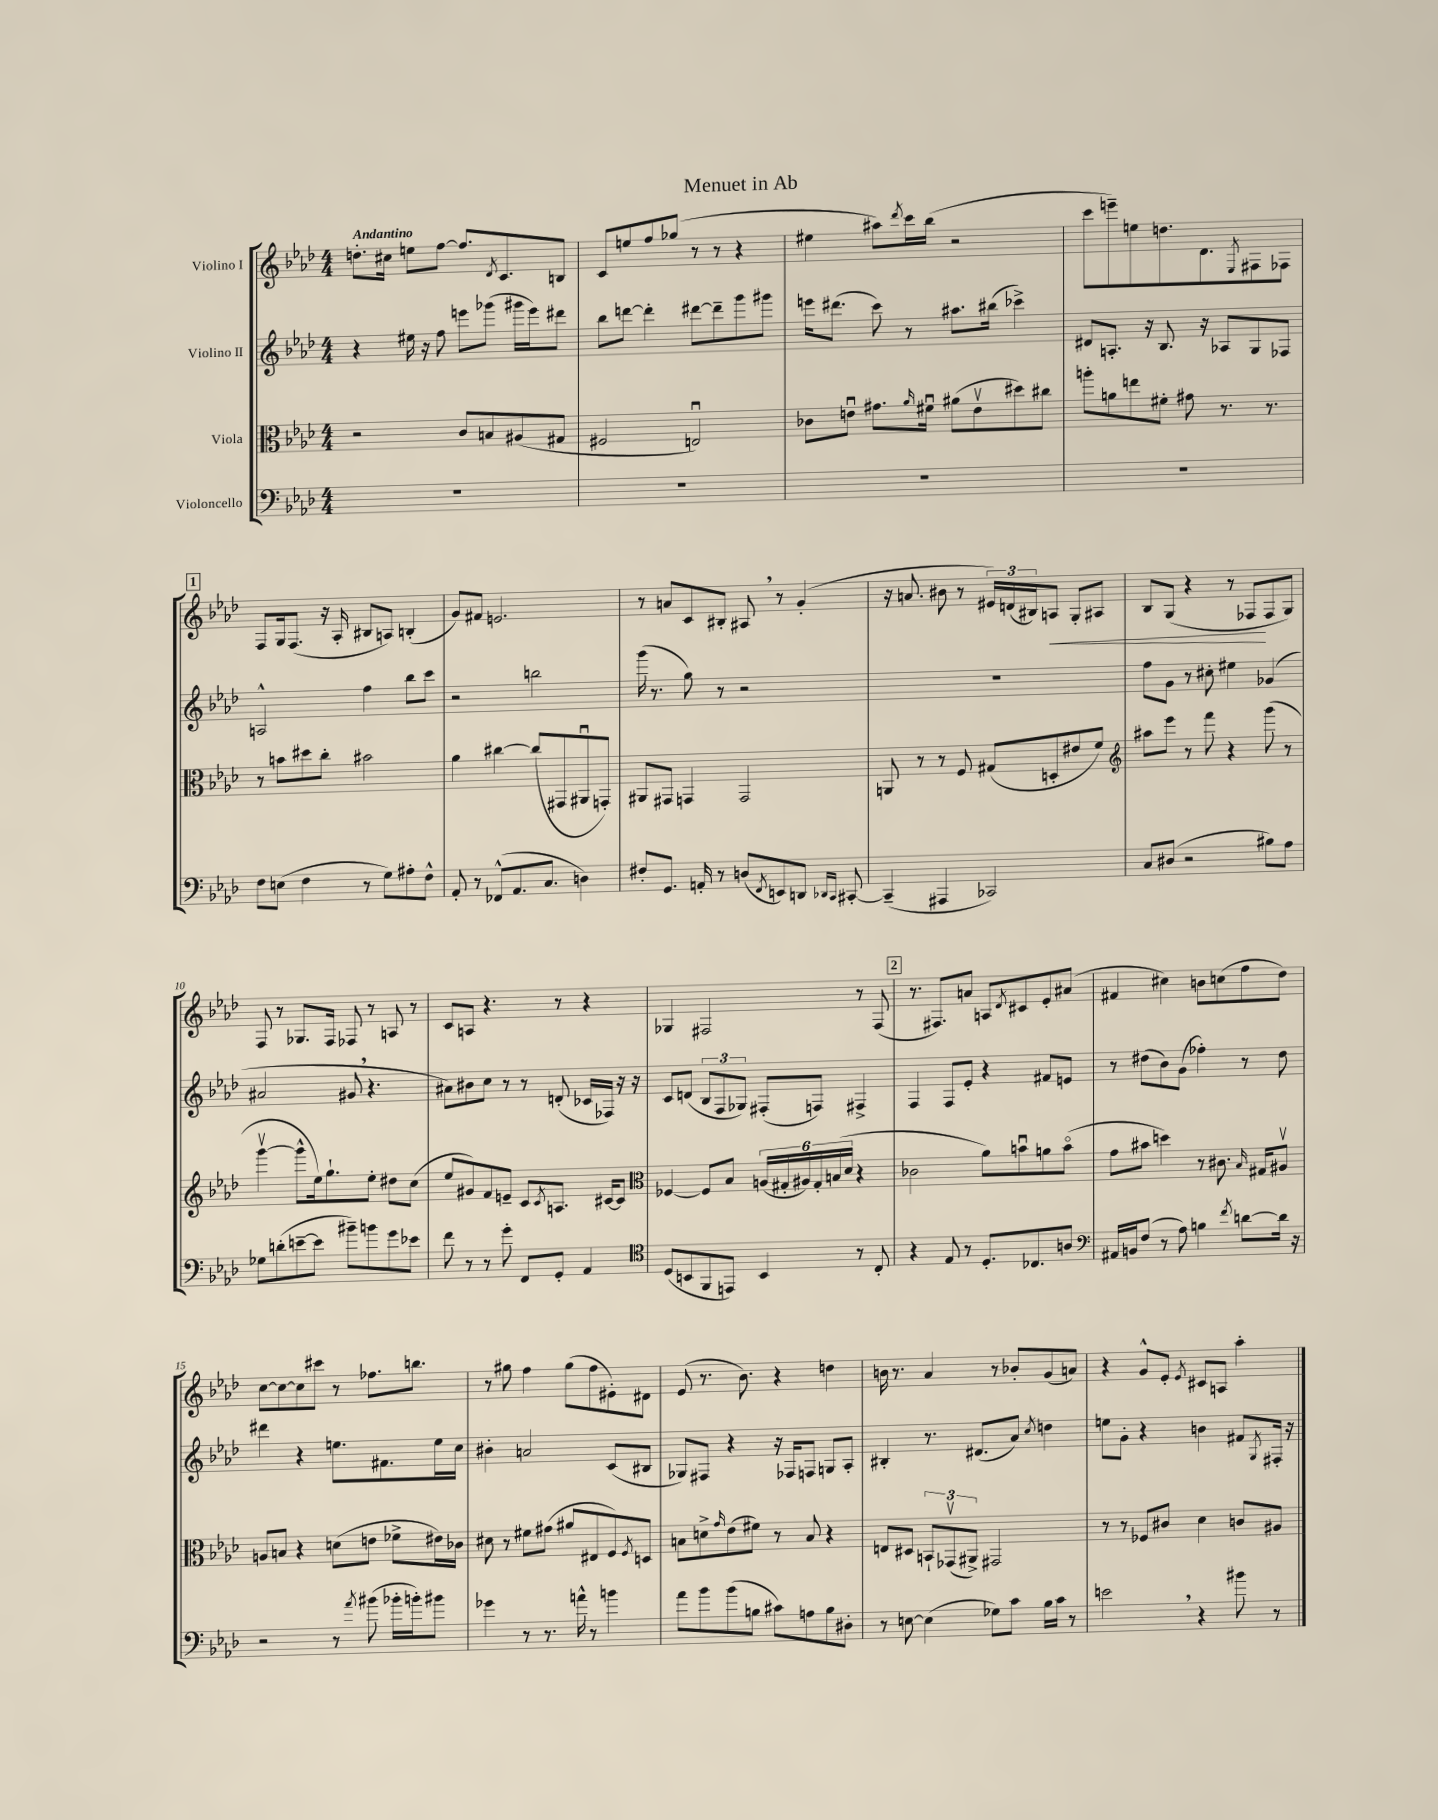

**kern	**kern	**kern	**kern
*staff4	*staff3	*staff2	*staff1
*clefF4	*clefC3	*clefG2	*clefG2
*k[b-e-a-d-]	*k[b-e-a-d-]	*k[b-e-a-d-]	*k[b-e-a-d-]
*M4/4	*M4/4	*M4/4	*M4/4
1r	2r	4r	8.dd'\L
.	.	.	16cc#\Jk
.	.	16ee#\	8ee\L
.	.	16r	.
.	.	8ff\	[8ff\J
.	8c/L	8eee\L	8.ff/]L
.	8B/	(8ggg-\J	.
.	.	.	8qd-/
.	.	.	8.c/
.	(8A#/	16ggg#\LL	.
.	.	16eee\J)	.
.	8G#/J	8ddd#\J	8B/J
=	=	=	=
1r	2F#/	8bb-\L	8c/L
.	.	[8ddd\J	8ee/
.	.	4ddd'\]	8ff/
.	.	.	(8gg-/J
.	2Eu/)	[8ddd#\L	8r
.	.	8ddd#~\]	8r
.	.	8ggg\	4r
.	.	8ggg#\J	.
=	=	=	=
1r	8c-\L	16eee\LK	4ee#\
.	.	(8.ddd#\J	.
.	8eu\J	.	.
.	8.g#\L	8ccc\)	8aa#\L)
.	.	.	8qddd-/
.	.	8r	16ccc\L
.	16qqa-/	.	.
.	16f#u\Jk	.	(16bb-\JJ
.	(8a#\L	8.aa#\L	2r
.	8ev\	.	.
.	.	(16bb#\Jk	.
.	8dd#\)	4ccc-^\)	.
.	8cc#\J	.	.
=	=	=	=
1r	8aa'\L	8d#/L	8ccc\L
.	8a\	8.A'/J	8eee~\)
.	8ee\	.	8ee\
.	.	16r	.
.	8f#'\J	8.B-/	8.dd\
.	8g#\	.	.
.	.	16r	8.d-\
.	8.r	8A-/L	.
.	.	.	8qE-/
.	.	8G/	8F#\
.	8.r	.	.
.	.	8F-/J	8F-\J
=	=	=	=
8F\L	8r	2A^^/	8F/L
(8E\J	8b\L	.	16G/k
.	.	.	(8.F/J
4F\	8dd#\	.	.
.	8cc'\J	.	16r
.	.	.	16A-'/
8r	2b#\	4ff\	8B#/L
8G\L)	.	.	8A/J)
8A#'\	.	8bb-\L	(4B'/
8F^^\J	.	8ccc\J	.
=	=	=	=
8AA-'/	4a-\	2r	8g/L)
8r	.	.	8f#/J
(8FF-^^/L	[4cc#\	.	2.e/
8.AA-/	.	.	.
.	(8cc#/]L	2bb\	.
8.C/J	.	.	.
.	8GG#/	.	.
4D\)	8AA#u/	.	.
.	8GG'/J)	.	.
=	=	=	=
8F#'/L	8AA#/L	(16ggg\	8r
.	.	8.r	.
8.GG/J	8GG#/J	.	8a/L
.	4GG/	8gg\)	8c/
16AA'/	.	.	.
8r	.	8r	8B#'/J
(8D/L	2GG/	2r	8A#/
8qFF/	.	.	.
8EE/)	.	.	8r
8DD/J	.	.	(4g'/
16qqDD-/LL	.	.	.
16qqCC/JJ	.	.	.
[8CC#'/	.	.	.
=	=	=	=
(4CC#~/]	8AA/	1r	16r
.	.	.	8.a/
.	8r	.	.
4AAA#/	8r	.	8b#\
.	8F/	.	8r
2CC-/)	(8G#/L	.	24e#/LL)
.	.	.	(24d/
.	.	.	24B#/J)
.	8D'/	.	8A/J
.	8e#/	.	8G'/L
.	8f/J)	.	8A#/J
=	=	=	=
*	*clefG2	*	*
8C/L	8aa#\L	8ff\L	8B-/L
(8D#/J	8eee-\J	8g\J	(8G/J
2r	8r	8r	4r
.	8fff\	8cc#'\	.
.	4r	4ee#\	8r
.	.	.	8F-/L
8B#\L)	(8ggg\	(4g-/	8F-/
8A-\J	8r	.	8G/J)
=	=	=	=
8G-\L	[4gggv\	2a#/	8F/
(8d'\	.	.	8r
[8e~\	8ggg^^\]L	.	8.G-/L
8e\]J	16ee-\k)	.	.
.	8.gg`\	.	16F/Jk
8b#~\L)	.	8g#/	8F-/
8b\	8ee-'\J	4.r	8r
8g\	8dd#\L	.	8A/
8e-\J	(8cc\J	.	8r
=	=	=	=
8f\	8ee-/L	8a#\L)	8c/L
8r	8g#/)	8b#\	8A/J
8r	8f/	8cc\J	4.r
8g'\	8e~/J	8r	.
8FF/L	8c/L	8r	.
.	8qc/	.	.
8GG'/J	8.A/J	(8d'/	8r
4AA-/	.	16c-/LL	4r
.	[16c#/LK	16F-/JJ)	.
.	8c#/]J	16r	.
.	.	16r	.
=	=	=	=
*clefC4	*clefC3	*	*
(8D-/L	[4F-/	8c/L	4G-/
8BB/	.	(8d/J	.
8FF/	8F-/]L	12B-/L	2F#/
.	.	12F/	.
8EE/J)	8B-/J	.	.
.	.	12G-/J)	.
4BB/	(24A/LL	(8F#'/L	.
.	24G#'/	.	.
.	24A#/)	.	.
.	24G#'/	8F/J)	.
.	(24B/	.	.
.	24d-/JJ	.	.
8r	4r	4F#^/	8r
8C'/	.	.	(8F#/
=	=	=	=
4r	2c-\	4F/	8.r
.	.	.	8.F#/L)
8E-/	.	8F/L	.
8r	.	8e-'/J	8a/J
8.D-'/L	8a-\L)	4r	8A/L
.	.	.	8qd-/
.	8bu\	.	8c#/
8.C-/	.	.	.
.	8a\	8f#/L	8e-'/
8A/J	(8bo\J	8e/J	(8a#/J
=	=	=	=
*clefF4	*	*	*
16AA#/LL	8g\L	8r	4f#/
16BB/J	.	.	.
(8F/J	8b#\J	(8dd#\L	.
8r	4dd\)	8b-\)	4cc#\)
8A-\)	.	(8g\J	.
4B\	8r	4ff-'\)	8b\L
.	8.c#\	.	(8cc\
8qf/	.	.	.
[8d\L	.	8r	8ff\
.	16qqB-/	.	.
.	16G#/LK	.	.
16d\]Jk	8A#v/J	8dd#\	8dd-\J)
16r	.	.	.
=	=	=	=
2r	8A/L	4ddd#\	[8cc\L
.	8B/J	.	8cc\_
.	4r	4r	8cc\]
.	.	.	8ccc#\J
8r	(8d\L	8.ee\L	8r
8qa-/	.	.	.
(8b#\	8e\J	.	8.ff-\L
.	.	8.f#\	.
16b-'\LL	8f-^\L	.	.
16b'\J)	.	.	8.bb\J
8b#\J	16e#\L)	16ee\L	.
.	16c-\JJ	16cc\JJ	.
=	=	=	=
4g-\	8d#\	4b#'\	8r
.	8r	.	8gg#\
8r	8f#\L	2a/	4ff\
8.r	(8g#\J	.	.
.	8a#/L	.	(8gg#\L
16a^^\	.	.	.
8r	8E#/	.	8ff\
4b\	8F/)	(8c/L	8e#'\)
.	8qF/	.	.
.	8D/J	8B#/J	8d#\J
=	=	=	=
8a-\L	8B\L	8G-/L)	(8e-/
8b-\	8d^\	8F#/J	8.r
.	16qqg/	.	.
(8b-\	(8e-\	4r	.
.	.	.	8.b-\)
8B\J	8f#\J)	.	.
8c#\L)	8r	16r	4r
.	.	16F-/LK	.
8A\	8B/	8F/J	.
8B\	4r	8G/L	4dd\
8D#'\J	.	8A-'/J	.
=	=	=	=
8r	8E/L	4B#'/	16b\
.	.	.	8.r
[8E\	8D#/J	.	.
(4E\]	12BB`/L	8.r	4a-/
.	(12GG-v/	.	.
.	12AA#^/J)	.	.
.	.	(8.d#/L	.
8G-\L)	2GG#/	.	8r
8c\J	.	8a-/J)	8b-'/L
.	.	8qcc/	.
16B-\LL	.	4dd\	(8g/
16c\JJ	.	.	.
8r	.	.	8a/J)
=	=	=	=
2e\	8r	8ee\L	4r
.	8r	8g'\J	.
.	8F-/L	4r	8g^^/L
.	8c#/J	.	8e-'/J
.	.	.	8qe-/
4r	4d-\	4b\	8c#/L
.	.	.	8A/J
8b#\	8c/L	8f#/L	4aa-'\
.	.	8qG/	.
8r	8A#/J	16F#'/Jk	.
.	.	16r	.
==	==	==	==
*-	*-	*-	*-
